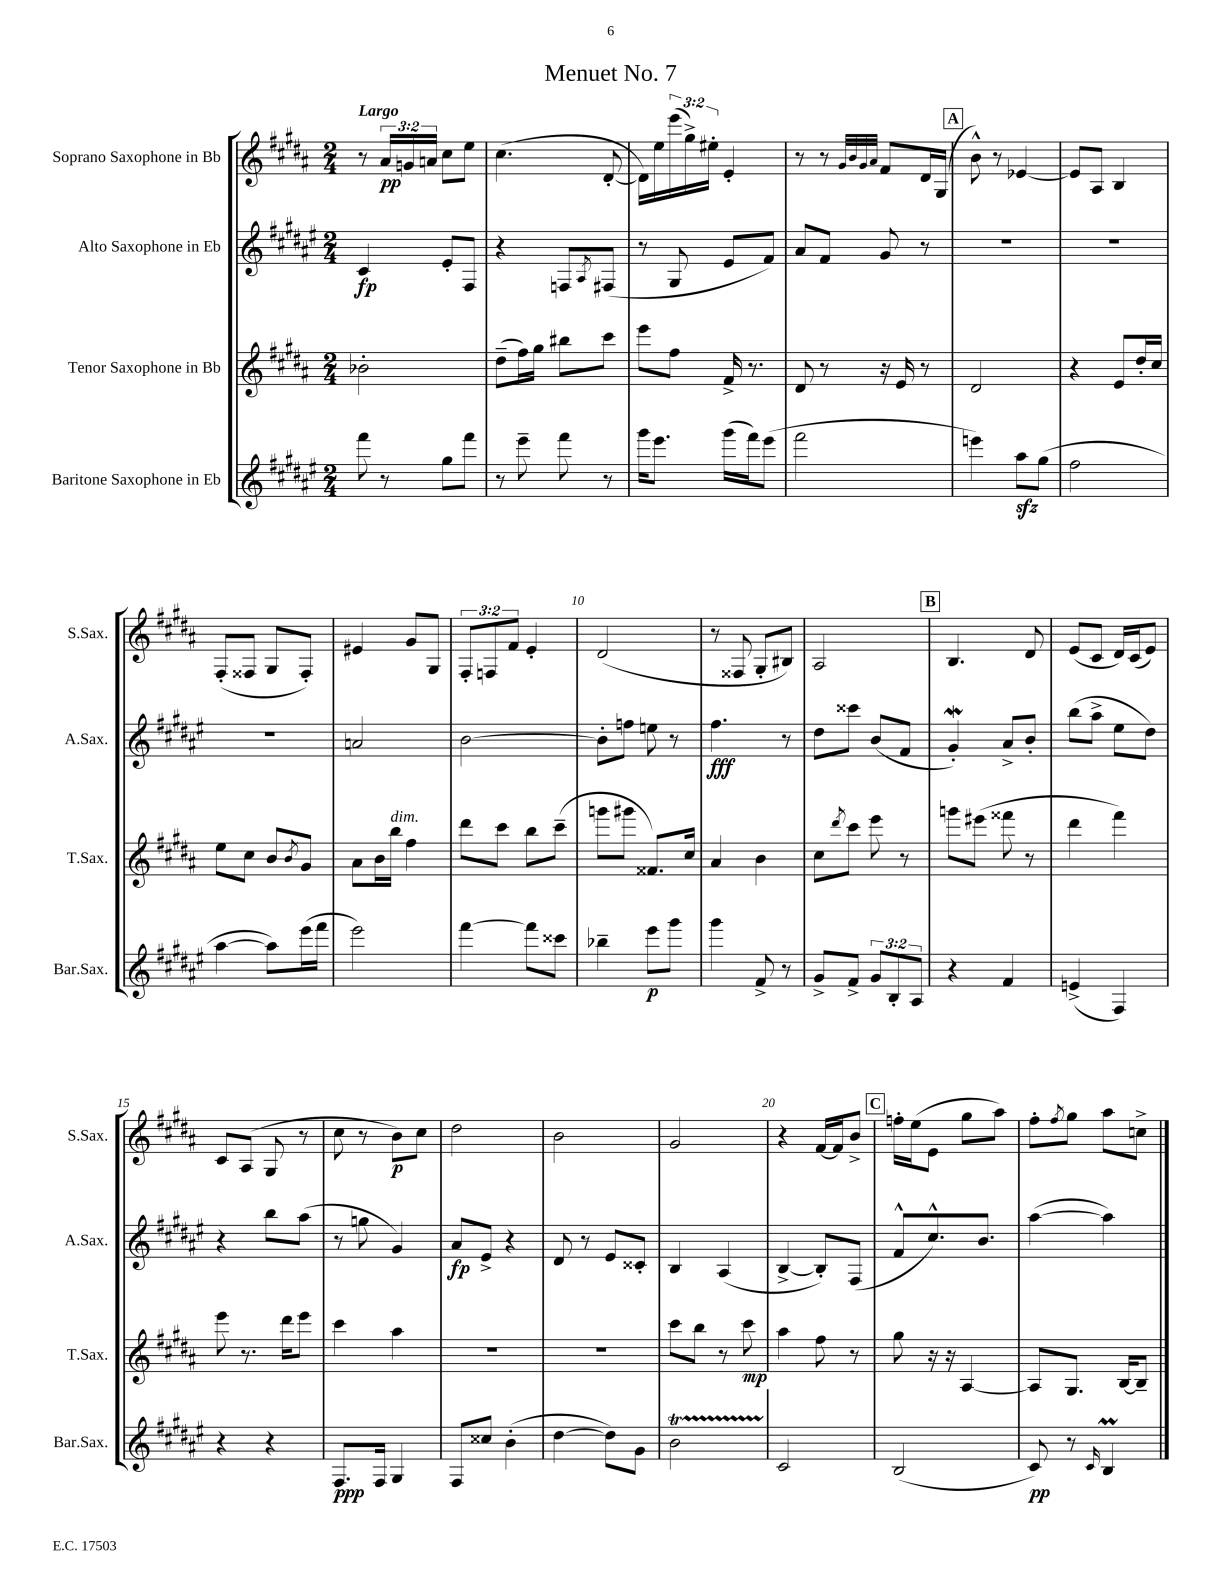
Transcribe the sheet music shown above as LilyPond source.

\header { title = "Menuet No. 7" }
<<
\new StaffGroup <<
\new Staff = "s0" \with { instrumentName = "Soprano Saxophone in Bb" shortInstrumentName = "S.Sax." } {
    \clef treble \key b \major \numericTimeSignature \time 2/4 \override Staff.TupletNumber.text = #tuplet-number::calc-fraction-text \tempo "Largo"
    r8 \tuplet 3/2 { ais'16\pp g'16 a'16 } cis''8 e''8 |
    cis''4.( dis'8~-. |
    dis'16) e''16 \tuplet 3/2 { e'''16( gis''16->) eis''16-. } e'4-. |
    r8 r8 \grace { gis'32 b'32 gis'32 ais'32 } fis'8 dis'16 gis16( |
    \mark \markup { \box "A" } b'8-^) r8 ees'4~ |
    ees'8 ais8 b4 |
    fis8-.( fisis8 gis8 fisis8-.) |
    eis'4 gis'8 gis8 |
    \tuplet 3/2 { fis8-. f8 fis'8 } e'4-. |
    dis'2( |
    r8 fisis8 gis8-. bis8) |
    ais2 |
    \mark \markup { \box "B" } b4. dis'8 |
    e'8( cis'8 dis'16) cis'16( e'8) |
    cis'8 ais8( gis8 r8 |
    cis''8 r8 b'8\p) cis''8 |
    dis''2 |
    b'2 |
    gis'2 |
    r4 fis'16~ fis'16 b'8-> |
    \mark \markup { \box "C" } f''16-. e''16( e'8 gis''8 ais''8) |
    fis''8-. \acciaccatura { fis''8 } gis''8 ais''8 c''8-> \bar "|." |
}
\new Staff = "s1" \with { instrumentName = "Alto Saxophone in Eb" shortInstrumentName = "A.Sax." } {
    \clef treble \key fis \major \numericTimeSignature \time 2/4
    cis'4\fp eis'8-. fis8 |
    r4 f8 \acciaccatura { ais8 } fis8( |
    r8 gis8 eis'8 fis'8) |
    ais'8 fis'8 gis'8 r8 |
    \mark \markup { \box "A" } r2 |
    R2 |
    R2 |
    a'2 |
    b'2~ |
    b'8-. f''8 e''8 r8 |
    fis''4.\fff r8 |
    dis''8 cisis'''8 b'8( fis'8 |
    \mark \markup { \box "B" } gis'4-.\mordent) ais'8-> b'8-. |
    b''8( ais''8-> eis''8 dis''8) |
    r4 b''8 ais''8( |
    r8 g''8 gis'4) |
    ais'8\fp eis'8-> r4 |
    dis'8 r8 eis'8 cisis'8-. |
    b4 ais4( |
    b4~-> b8-.) fis8( |
    \mark \markup { \box "C" } fis'8-^ cis''8.-^) b'8. |
    ais''4~( ais''4) \bar "|." |
}
\new Staff = "s2" \with { instrumentName = "Tenor Saxophone in Bb" shortInstrumentName = "T.Sax." } {
    \clef treble \key b \major \numericTimeSignature \time 2/4
    bes'2-. |
    dis''8--( fis''16) gis''16 bis''8 cis'''8 |
    e'''8 fis''8 fis'16-> r8. |
    dis'8 r8 r16 e'16 r8 |
    \mark \markup { \box "A" } dis'2 |
    r4 e'8 dis''16-. cis''16 |
    e''8 cis''8 b'8 \acciaccatura { b'8 } gis'8 |
    ais'8 b'16 b''16^\markup { \italic "dim." } fis''4 |
    dis'''8 cis'''8 b''8 cis'''8--( |
    g'''8 gis'''8 fisis'8.) cis''16 |
    ais'4 b'4 |
    cis''8 \acciaccatura { dis'''8 } cis'''8 e'''8 r8 |
    \mark \markup { \box "B" } g'''8 eis'''8( fisis'''8 r8 |
    dis'''4 fis'''4) |
    e'''8 r8. dis'''16 e'''8 |
    cis'''4 ais''4 |
    R2 |
    R2 |
    cis'''8 b''8 r8 cis'''8\mp |
    ais''4 fis''8 r8 |
    \mark \markup { \box "C" } gis''8 r16 r16 ais4~ |
    ais8 gis8. b16~ b8-- \bar "|." |
}
\new Staff = "s3" \with { instrumentName = "Baritone Saxophone in Eb" shortInstrumentName = "Bar.Sax." } {
    \clef treble \key fis \major \numericTimeSignature \time 2/4 \override Staff.TupletNumber.text = #tuplet-number::calc-fraction-text
    fis'''8 r8 gis''8 fis'''8 |
    r8 eis'''8-- fis'''8 r8 |
    gis'''16 eis'''8. gis'''16( fis'''16) eis'''8( |
    fis'''2 |
    \mark \markup { \box "A" } e'''4) ais''8\sfz gis''8( |
    fis''2 |
    ais''4~ ais''8) eis'''16( fis'''16 |
    eis'''2) |
    fis'''4~ fis'''8 cisis'''8 |
    bes''4-- eis'''8\p gis'''8 |
    gis'''4 fis'8-> r8 |
    gis'8-> fis'8-> \tuplet 3/2 { gis'8 b8-. ais8 } |
    \mark \markup { \box "B" } r4 fis'4 |
    e'4->( fis4) |
    r4 r4 |
    fis8.\ppp fis16 gis4 |
    fis8 cisis''8 b'4-.( |
    dis''4~ dis''8) gis'8 |
    b'2\startTrillSpan |
    cis'2\stopTrillSpan |
    \mark \markup { \box "C" } b2( |
    cis'8\pp) r8 \grace { cis'16 } b4\prall \bar "|." |
}
>>
>>
\layout { \context { \Score \override BarNumber.break-visibility = ##(#f #t #t) barNumberVisibility = #(every-nth-bar-number-visible 5) } }
